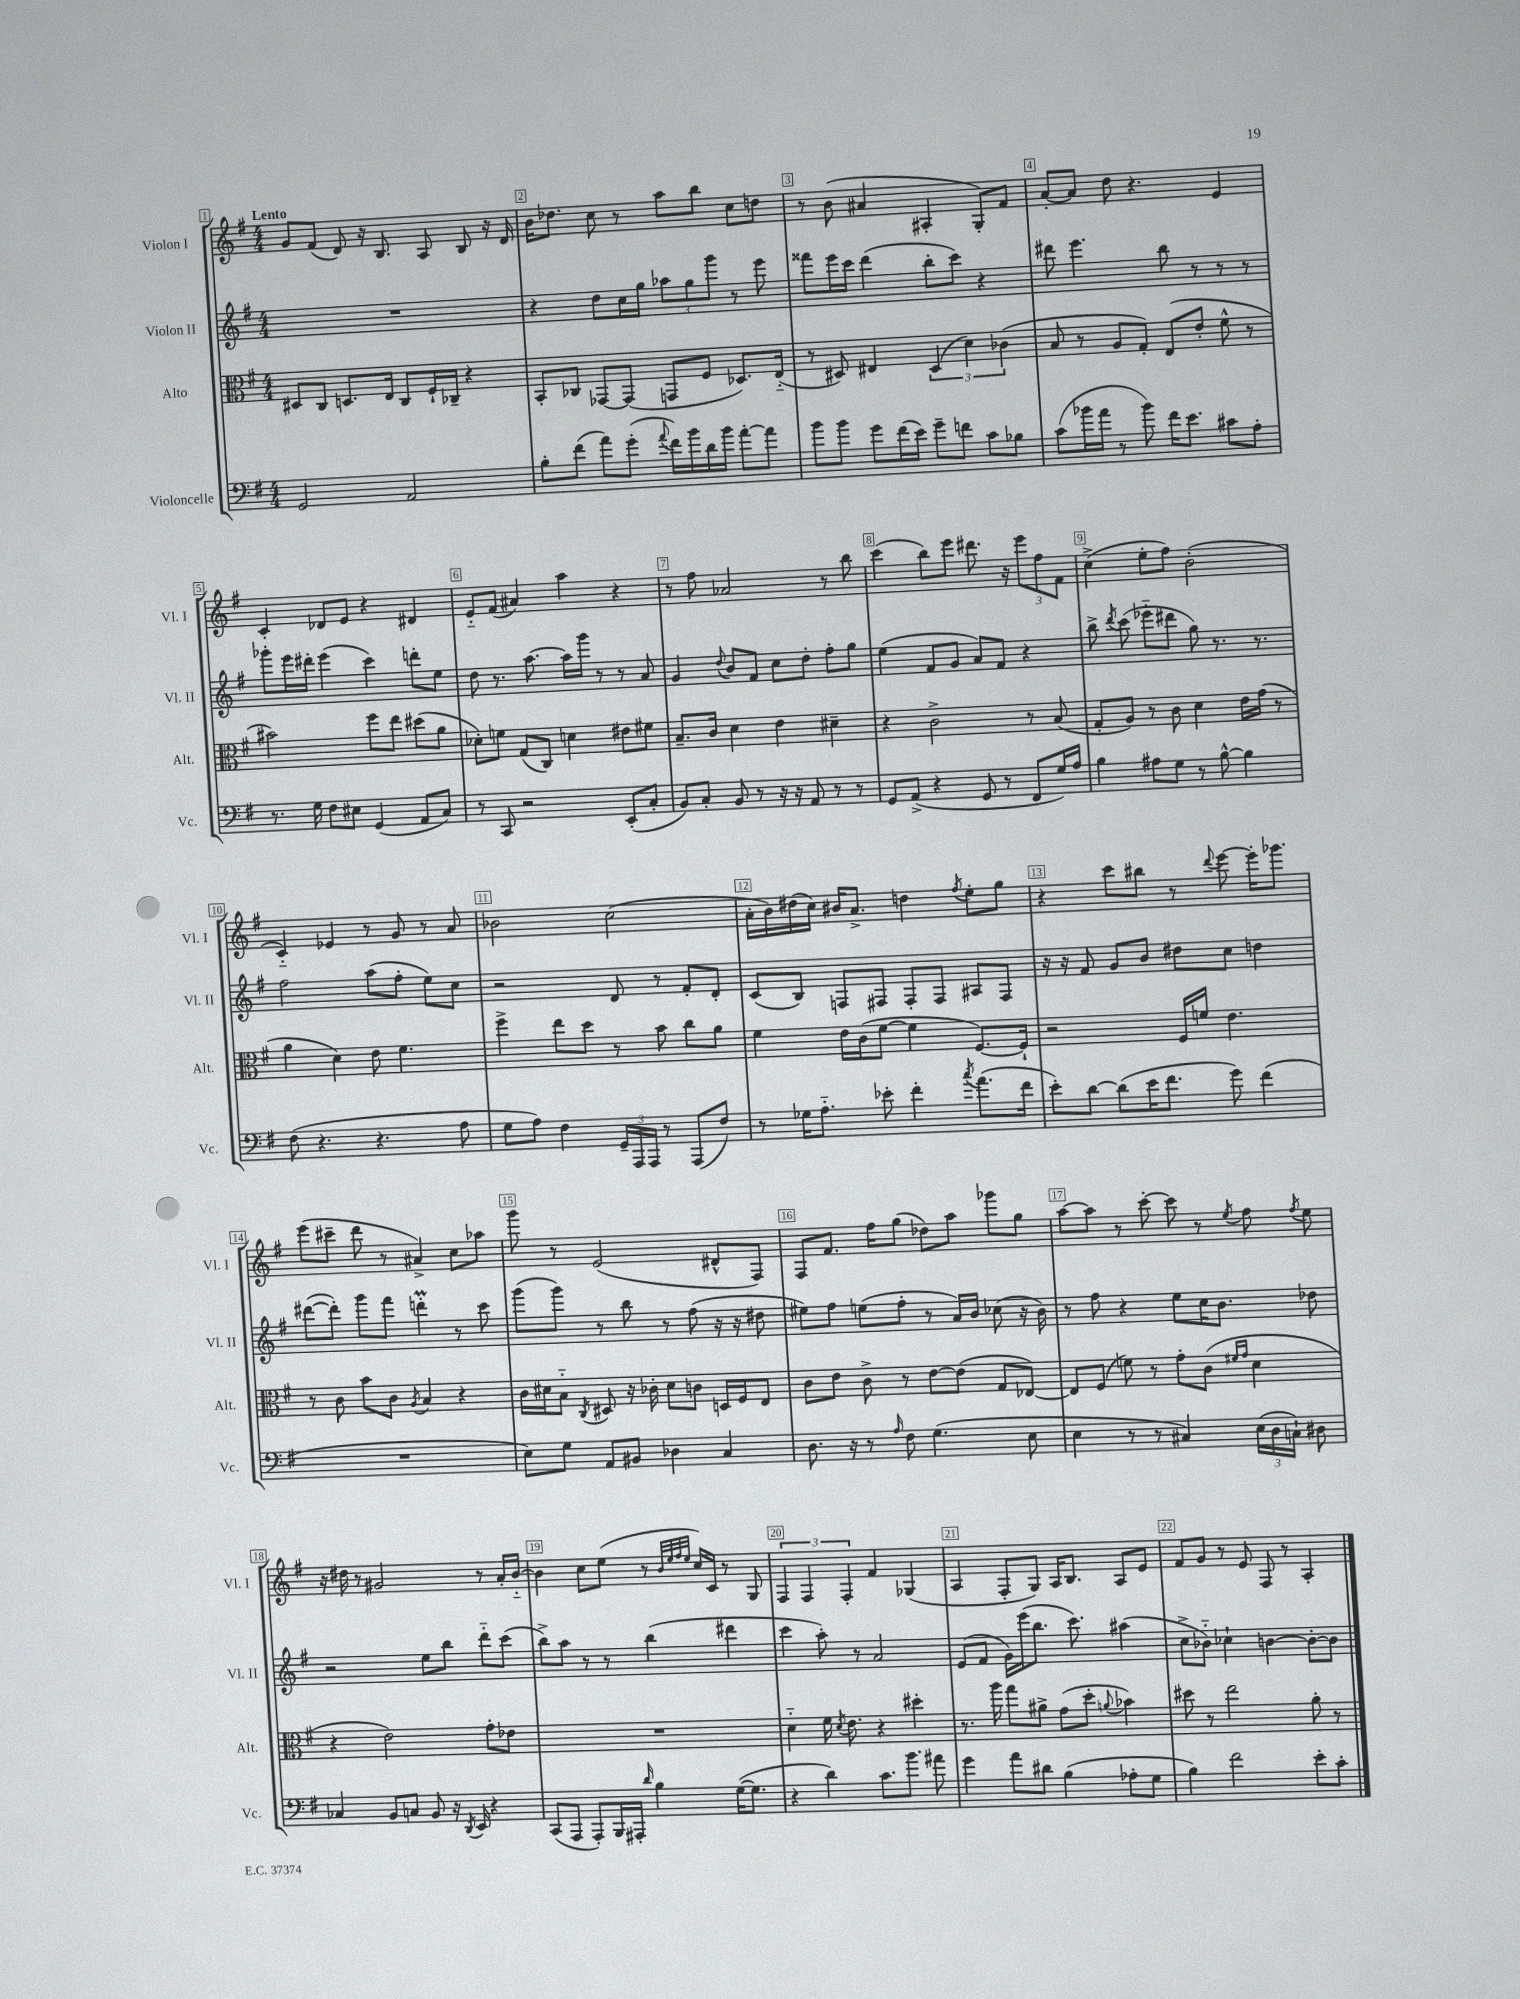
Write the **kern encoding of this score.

**kern	**kern	**kern	**kern
*part4	*part3	*part2	*part1
*staff4	*staff3	*staff2	*staff1
*I"Violoncelle	*I"Alto	*I"Violon II	*I"Violon I
*I'Vc.	*I'Alt.	*I'Vl. II	*I'Vl. I
*clefF4	*clefC3	*clefG2	*clefG2
*k[f#]	*k[f#]	*k[f#]	*k[f#]
*M4/4	*M4/4	*M4/4	*M4/4
=1	=1	=1	=1
!	!	!	!LO:TX:a:B:t=Lento
2GG/	8D#X/L	1r	8g/L
.	8C/J	.	(8f#/J
.	8.Dn/L	.	8d/)
.	.	.	16r
.	16E/Jk	.	8.B/
2AA/	8C/L	.	.
.	16F#`/L	.	8A/
.	16C-X~/JJ	.	.
.	4r	.	8B/
.	.	.	16r
.	.	.	16d/
=2	=2	=2	=2
8B'\L	8BB'/L	4r	16b\KL
.	.	.	8.dd-X\J
(8f#\J	8C-X/J	.	.
8a\L)	[8GG-X/L	8dd\L	8cc\
(8g'\J	(8GG-/J]	16cc\L	8r
.	.	16gg\JJ	.
8qqa/	.	.	.
16f#\LL)	8GGn/L	12aa-X\L	8aa\L
16b\	.	.	.
.	.	12gg\	.
16d\	8F#/J	.	8bb\J
.	.	12ggg\J	.
16b\JJ	.	.	.
[8a'\L	8.D-X/L)	8r	8cc\L
8a\J]	.	8eee\	8ddn\J
.	(16E/Jk	.	.
=3	=3	=3	=3
8b\L	8r	8fff##X\L	8r
8b\J	8D#X/)	16eee\L	(8b\
.	.	16ccc\JJ	.
8g\L	4E#X/	(4ddd\	4a#X/
(16f#\L	.	.	.
16e\JJ)	.	.	.
8g~\L	(6D#/	8bb'\L	4A#X'/
8fn\J	.	8ccc\J)	.
.	6d\)	.	.
8c\L	.	4r	8G'/L)
.	(6c-X\	.	.
8B-X\J	.	.	8f#/J
=4	=4	=4	=4
(8c\L	8B/	8ddd#X\	[8a'/L
16b-X\L	8r	4.eee\	8a/J]
16a\JJ	.	.	.
8r	8A/L	.	8dd\
8b-\)	8G'/J)	.	4.r
16f#\KL	(8E/L	8bb\	.
8.e\J	.	.	.
.	8e'/J	8r	.
8c#X\L	8f#^^\	8r	4e/
8A'\J	8r	8r	.
!!LO:LB:g=z
=5	=5	=5	=5
8.r	2b#X\)	8ggg-X'\L	4c'/
.	.	16eee\L	.
16G\	.	16ddd#X'\JJ	.
8F#\L	.	(4eee\	8d-X/L
8E#X\J	.	.	8e/J
(4GG/	8ff#\L	4ccc\)	4r
.	8ee\J	.	.
8AA/L	(8dd#X\L	8dddn'\L	4d#X/
8C/J)	8a\J	8ee\J	.
=6	=6	=6	=6
8r	8d-X'\L)	8dd\	8e/L
8CC/	8fn\J	8.r	(8f#/J
2r	(8G/L	.	4a#X/)
.	.	[8.aa\	.
.	8C/J)	.	.
.	4dn\	16aa\LL]	4aa\
.	.	16ggg\JJ	.
.	.	8r	.
(8EE'/L	8e#X\L	8r	4r
8C'/J	8f#X\J	8a/	.
=7	=7	=7	=7
8BB/L)	8.B~/L	4g/	8r
8C'/J	.	.	8ff#\
.	16c/Jk	.	.
.	.	8qqdd/	.
8BB/	4d\	8b/L	2a-X/
8r	.	8f#/J	.
16r	4e\	8cc\L	.
16r	.	.	.
8AA/	.	8dd'\J	.
8r	4d#X~\	8ff#'\L	8r
8r	.	8gg\J	8bb\
=8	=8	=8	=8
8GG/L	4r	(4ee\	(4ccc\
(8AA^/J	.	.	.
4r	2c^\	8f#/L	8bb\L)
.	.	8g/J	8eee\J
8GG/	.	8a/L)	8.ddd#X\
8r	.	8f#/J	.
.	.	.	16r
8FF#/L	8r	4r	12eee\L
.	.	.	12ff#\
16G/L)	(8B/	.	.
.	.	.	12f#\J
16A/JJ	.	.	.
=9	=9	=9	=9
4B\	8G'/L	8bb^\	(4cc^\
.	.	8qddd/	.
.	8A/J)	(8ccc\	.
8A#X\L	8r	8eee-X\L	8ee'\L
8G\J	8c\	8ddd#X\J	8ff#\J)
8r	4d\	8gg\)	(2b'\
[8B^^\	.	8.r	.
4B\]	16e\LL	.	.
.	(16g\JJ	8.r	.
.	8r	.	.
!!LO:LB:g=z
=10	=10	=10	=10
(8F#\	4a\	2ff#\	4c/)
4.r	.	.	.
.	4d\)	.	4e-X/
4.r	8e\	(8aa\L	8r
.	4.f#\	8ff#'\J	8g/
.	.	8ee\L)	8r
8A\	.	8cc\J	8a/
=11	=11	=11	=11
8G\L	4ff#^\	2r	2b-X\
8A\J)	.	.	.
4F#\	8ee\L	.	.
.	8dd\J	.	.
24GG~/LL	8r	8d/	(2cc\
24AAA/	.	.	.
24AAA/JJ	.	.	.
8r	8b\	8r	.
(8AAA/L	8cc\L	8f#'/L	.
8F#/J)	8a\J	8d'/J	.
=12	=12	=12	=12
8r	4f#\	(8c/L	16a'\LL
.	.	.	16b\)
16G-X\KL	.	8B/J)	(16dd#X\
8.A\J	.	.	16cc\JJ)
.	16e\LL	8Fn/L	16b#X/KL
.	(16c\J	.	8.a^/J
8e-X'\	[8f#\J	8F#X/J	.
4f#'\	4f#\]	8F#'/L	4ddn\
.	.	8F#/J	.
8qcc/	.	.	8qff#/
(8.a\L	[8.F#/L)	8A#X/L	8ee'\L
.	.	8F#/J	8gg\J
16f#\Jk	16F#`/Jk]	.	.
=13	=13	=13	=13
8e'\L)	2r	16r	4r
.	.	16r	.
[8d\J	.	8f#/	.
(8d\L]	.	8g/L	8ccc\L
16e\K	.	8b/J	8bb#X\J
8.f#\J	.	.	.
.	16F#/LL	8dd#X\L	8r
.	16fn/JJ	.	.
.	.	.	8qqddd/
8g\)	4.e\	8cc\J	[8eee\
(4f#\	.	4ddn\	16eee'\KL]
.	.	.	8.ggg-X\J
!!LO:LB:g=z
=14	=14	=14	=14
1r	8r	([8ddd#X\L	(8eee\L
.	8c\	8ddd#'\J])	8ccc#X~\J
.	8b\L	8ggg\L	8ddd\
.	8c\J	8fff#\J	8r
.	8qA/	.	.
.	4B/	4dddnM'\	4a#X^/)
.	4r	8r	8cc\L
.	.	8ccc\	8aa-X\J
=15	=15	=15	=15
8E\L)	16c\LL	(8ggg\L	8ggg\
.	16d#X\J	.	.
8G\J	8B\J	8ggg\J)	8r
.	8qC/	.	.
8AA/L	8D#X/	8r	(2e/
8BB#X/J	16r	8bb\	.
.	16c-X'\	.	.
4D-X\	8d#\L	8r	.
.	8cn\J	(8ff#\	.
4C/	16Dn/LL	16r	8d#X^^/L
.	16F#/J	16r	.
.	8E/J	8dd#X\	8F#/J)
=16	=16	=16	=16
8.D\	8c\L	8ee#X\L)	8F#/L
.	8e\J	8ff#\J	8.f#/J
16r	.	.	.
8r	8c^\	(8een\L	.
.	.	.	16ff#\KL
16qqA/	.	.	.
8F#\	8r	8ff#'\J	(8gg\J
(4.G\	[8e\L	8r	8dd-X\L)
.	(8e\J]	16a/LL)	8aa\J
.	.	16b/JJ	.
.	8G/L	(8cc-X\	8ggg-X\L
8E\	[8E-X/J)	16r	8gg\J
.	.	16b\)	.
=17	=17	=17	=17
4E\	8E-/L]	8r	[8aa\L
.	(8F#/J	8ff#\	8aa\J]
8r	8fn\)	4r	8r
8r	8r	.	[8ccc'\
4C#X/)	8g'\L	8ee\L	8ccc\]
.	(8c\J	16cc\K	8r
.	.	8.b\J	.
.	16qqf#X/LL	.	.
.	16qqg/JJ	.	8qee/
(24E\LL	4d\	.	8ff#\
24D\	.	.	.
24Cn`\JJ)	.	.	.
.	.	.	8qff#/
8D#X\	.	8dd-X\	8ee\
!!LO:LB:g=z
=18	=18	=18	=18
4C-X/	4r	2r	16r
.	.	.	16dd#X\
.	.	.	8r
8BB/L	2e\)	.	2g#X/
8Cn/J	.	.	.
8BB/	.	8ee\L	.
16r	.	8bb\J	.
8qDD/	.	.	.
16EE/	.	.	.
4r	8g'\L	8ddd\L	8r
.	8e-X\J	(8ccc\J	16a'/LL
.	.	.	[16b/JJ
=19	=19	=19	=19
(8CC/L	1r	8bb^\L)	4b\]
8AAA/J	.	8aa\J	.
8AAA'/L)	.	8r	8cc\L
16BBB/L	.	8r	(8ee\J
16AAA#X'/JJ	.	.	.
16qqd/	.	.	.
4B\	.	(4bb\	8r
.	.	.	32qqb/LLL
.	.	.	32qqee/
.	.	.	32qqff#/
.	.	.	32qqee/JJJ
.	.	.	16cc/LL)
.	.	.	16c/JJ
([16G\KL	.	4ddd#X\	8r
8.G\J]	.	.	.
.	.	.	8G/
=20	=20	=20	=20
4r	4d\	4ccc\	6F#/
.	.	.	6F#/
4d\)	16f#\	8aa'\)	.
.	8qd/	.	.
.	8.e\	.	.
.	.	.	6F#'/
.	.	8r	.
8.c\L	4r	2a/	4f#/
8.b\J	.	.	.
.	4dd#X'\	.	(4G-X/
8a#X\	.	.	.
=21	=21	=21	=21
4g\	8.r	(8e/L	4A/
.	.	8f#/J	.
.	16aa\	.	.
8a\L	8gg\L	16g\LL)	8F#'/L
.	.	(16eee\J	.
8d#X\J	8a#X^\J	8.bb\J	8G/J)
(4B\	(8g\L	.	16A/KL
.	.	8.ccc\)	8.B/J
.	8dd'\J	.	.
.	8qqan/	.	.
8A-X'\L	4b-X\)	(4aa#X\	8A/L
8G\J	.	.	8e/J
=22	=22	=22	=22
4B\)	8dd#X\	8cc^\L	8f#/L
.	8r	8b-X\J)	8g/J
2f#\	2ee\	4cc-X`\	8r
.	.	.	8e/
.	.	[4bn\	8F#/
.	.	.	8r
8e'\L	8a'\	8b'\L_	4A'/
8c'\J	8r	8b\J]	.
==	==	==	==
*-	*-	*-	*-
